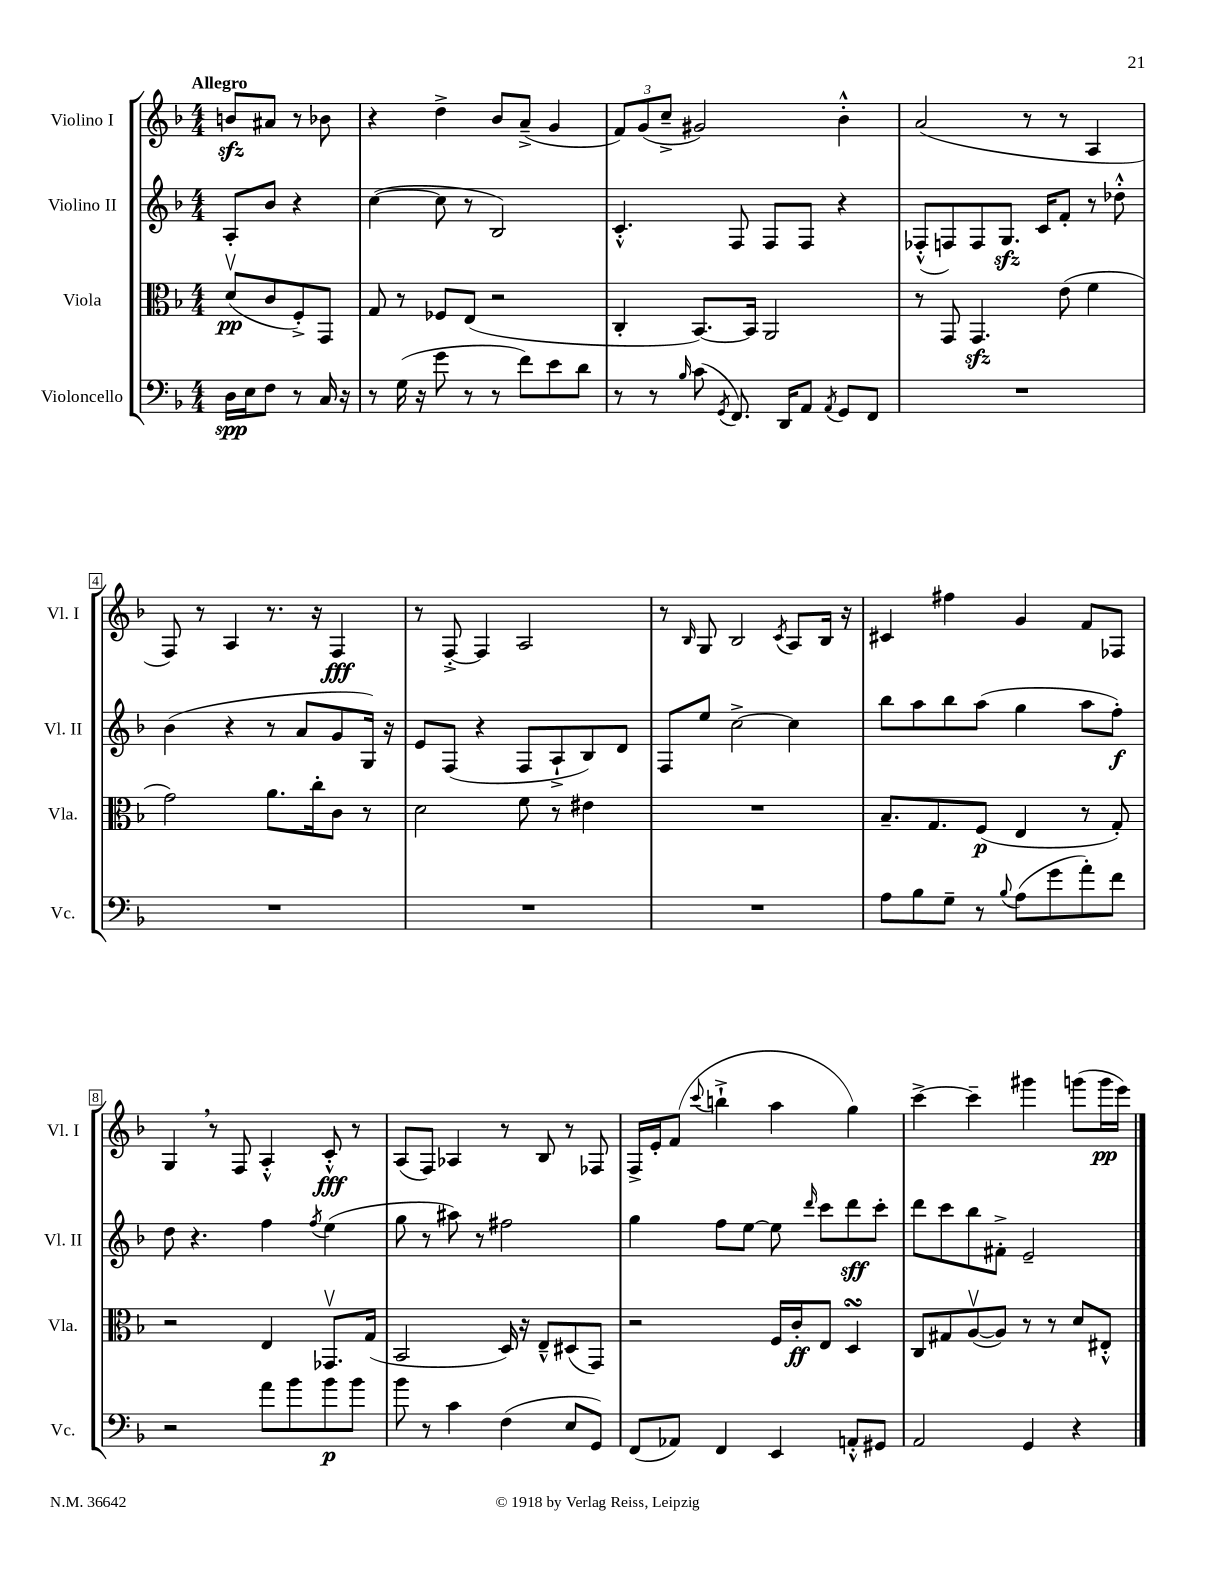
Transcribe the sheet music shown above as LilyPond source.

<<
\new StaffGroup <<
\new Staff = "s0" \with { instrumentName = "Violino I" shortInstrumentName = "Vl. I" } {
    \clef treble \key f \major \numericTimeSignature \time 4/4 \partial 2 \tempo "Allegro"
    \autoBeamOff b'8[\sfz ais'8] r8 bes'8 |
    r4 d''4-> bes'8[ a'8]--->( g'4 |
    \tuplet 3/2 { f'8[) g'8( c''8]---> } gis'2) bes'4-.-^ |
    a'2( r8 r8 a4 |
    f8) r8 a4 r8. r16 f4\fff |
    r8 f8~-.-> f4 a2 |
    r8 \grace { bes16 } g8 bes2 \acciaccatura { c'8 } a8[ bes16] r16 |
    cis'4 fis''4 g'4 f'8[ fes8] |
    g4 \breathe r8 f8 a4-.-^ c'8-.-^\fff r8 |
    a8[( f8]) aes4 r8 bes8 r8 fes8 |
    f16[-> e'16-. f'8]( \appoggiatura { c'''8 } b''4-!-> a''4 g''4) |
    c'''4~-> c'''4-- gis'''4 g'''8[( g'''16\pp e'''16]) \bar "|." |
}
\new Staff = "s1" \with { instrumentName = "Violino II" shortInstrumentName = "Vl. II" } {
    \clef treble \key f \major \numericTimeSignature \time 4/4 \partial 2
    \autoBeamOff a8[-. bes'8] r4 |
    c''4~( c''8 r8 bes2) |
    c'4.-.-^ f8 f8[ f8] r4 |
    fes8[-.-^( f8) f8 g8.]\sfz c'16[ f'8]-. r8 des''8-.-^ |
    bes'4( r4 r8 a'8[ g'8 g16]) r16 |
    e'8[ f8]( r4 f8[ a8-!-> bes8) d'8] |
    f8[ e''8] c''2~-> c''4 |
    bes''8[ a''8 bes''8 a''8]( g''4 a''8[ f''8]-.\f) |
    d''8 r4. f''4 \acciaccatura { f''8 } e''4( |
    g''8 r8 ais''8) r8 fis''2 |
    g''4 f''8[ e''8]~ e''8 \grace { d'''16 } c'''8[ d'''8\sff c'''8]-. |
    d'''8[ c'''8 bes''8 fis'8]-.-> e'2-- \bar "|." |
}
\new Staff = "s2" \with { instrumentName = "Viola" shortInstrumentName = "Vla." } {
    \clef alto \key f \major \numericTimeSignature \time 4/4 \partial 2
    \autoBeamOff d'8[\upbow\pp( c'8 f8-.->) g,8] |
    g8 r8 fes8[ e8]( r2 |
    c4-. bes,8.[~) bes,16] a,2 |
    r8 g,8 g,4.\sfz e'8( f'4 |
    g'2) a'8.[ c''16-. c'8] r8 |
    d'2 f'8 r8 eis'4 |
    R1 |
    bes8.[-- g8. f8]\p( e4 r8 g8-.) |
    r2 e4 ges,8.[\upbow g16]( |
    bes,2 d16) r16 e8[---^ dis8( g,8]) |
    r2 f16[ c'16-.\ff e8] d4\turn |
    c8[ gis8 a8~\upbow( a8]) r8 r8 d'8[ eis8]-.-^ \bar "|." |
}
\new Staff = "s3" \with { instrumentName = "Violoncello" shortInstrumentName = "Vc." } {
    \clef bass \key f \major \numericTimeSignature \time 4/4 \partial 2
    \autoBeamOff d16[\spp e16 f8] r8 c16 r16 |
    r8 g16( r16 g'8 r8 r8 f'8[) e'8 d'8] |
    r8 r8 \grace { bes16 } c'8( \acciaccatura { g,8 } f,8.) d,16[ a,8] \acciaccatura { a,8 } g,8[ f,8] |
    R1 |
    R1 |
    R1 |
    R1 |
    a8[ bes8 g8]-- r8 \appoggiatura { bes8 } a8[( g'8 a'8-.) f'8] |
    r2 a'8[ bes'8 bes'8\p bes'8] |
    bes'8 r8 c'4 f4( e8[ g,8]) |
    f,8[( aes,8]) f,4 e,4 a,8[-.-^ gis,8] |
    a,2 g,4 r4 \bar "|." |
}
>>
>>
\layout { \context { \Score \override BarNumber.stencil = #(make-stencil-boxer 0.1 0.3 ly:text-interface::print) } }
